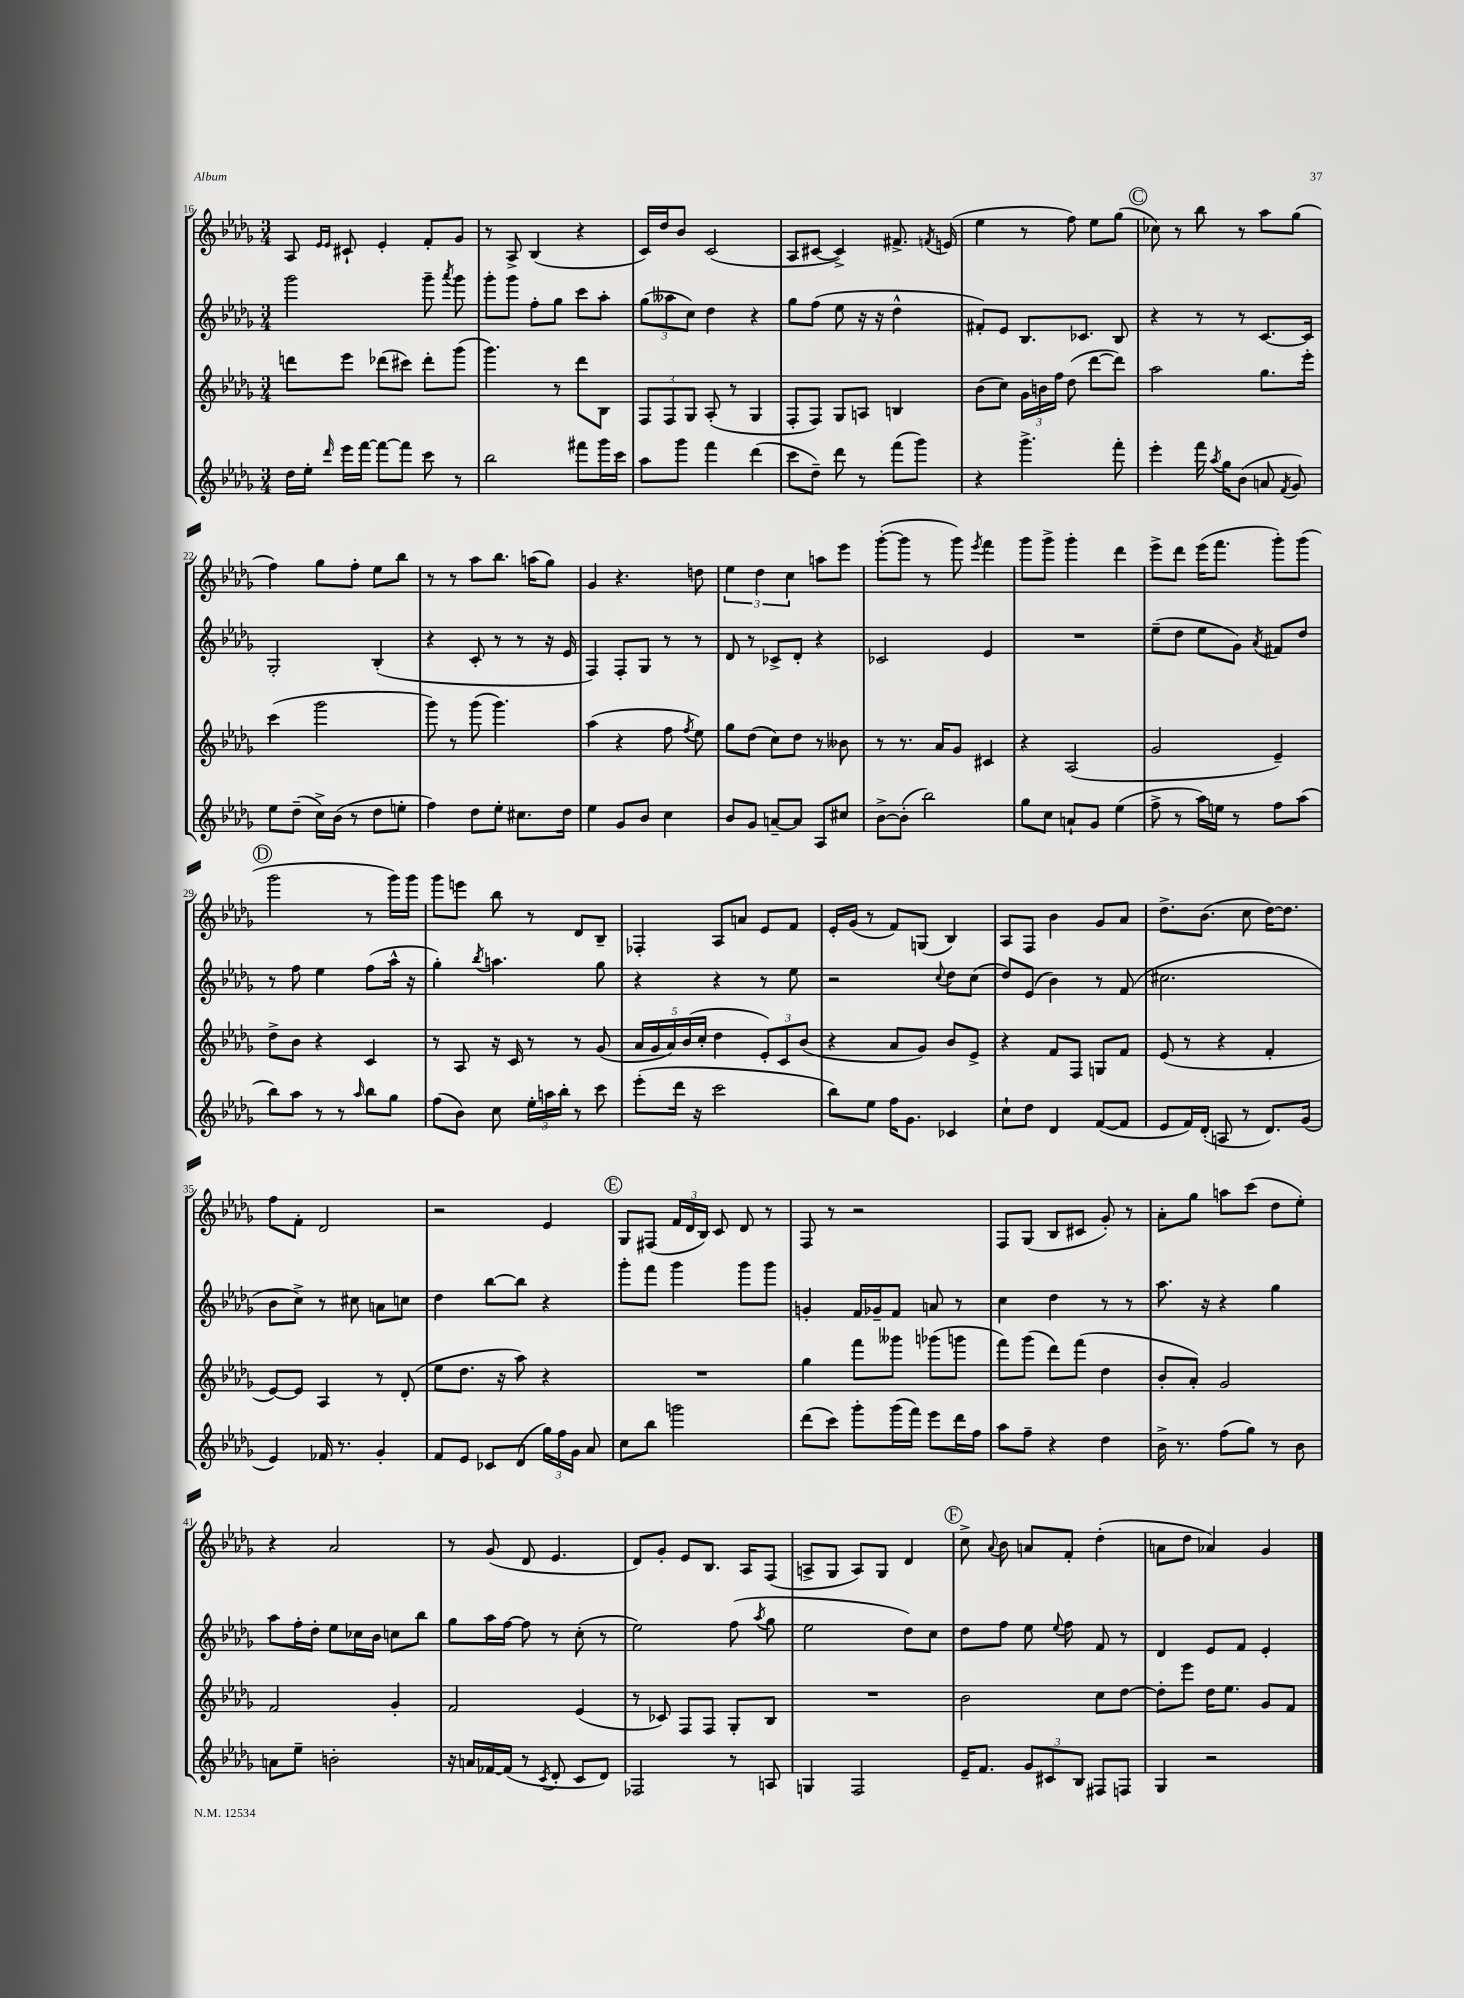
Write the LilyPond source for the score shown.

<<
\new StaffGroup <<
\new Staff = "s0" {
    \clef treble \key des \major \numericTimeSignature \time 3/4
    \autoBeamOff aes8 \grace { ees'16[ ees'16] } cis'8-! ees'4-. f'8[-. ges'8] |
    r8 aes8-> bes4( r4 |
    c'16[) des''16 bes'8] c'2( |
    aes8[ cis'8]~ cis'4->) fis'8.-> \acciaccatura { f'8 } e'16( |
    ees''4 r8 f''8) ees''8[ ges''8]( |
    \mark \markup { \circle "C" } ces''8) r8 bes''8 r8 aes''8[ ges''8]( |
    f''4) ges''8[ f''8]-. ees''8[ bes''8] |
    r8 r8 aes''8[ bes''8.] a''16[( ges''8]) |
    ges'4 r4. d''8 |
    \tuplet 3/2 { ees''4 des''4 c''4 } a''8[ ees'''8] |
    ges'''8[~-.( ges'''8] r8 ges'''8) \acciaccatura { ees'''8 } f'''4 |
    ges'''8[ ges'''8]-> ges'''4-. des'''4 |
    ees'''8[-> des'''8] ees'''16[( f'''8.] ges'''8[-.) ges'''8]( |
    \mark \markup { \circle "D" } ges'''2 r8 ges'''16[) ges'''16] |
    ges'''8[ e'''8] bes''8 r8 des'8[ bes8]-- |
    fes4-. aes8[ a'8] ees'8[ f'8] |
    ees'16[-. ges'16]( r8 f'8[) g8]( bes4) |
    aes8[ f8] bes'4 ges'8[ aes'8] |
    des''8.[-> bes'8.]( c''8 des''16[~) des''8.] |
    f''8[ f'8]-. des'2 |
    r2 ees'4 |
    \mark \markup { \circle "E" } ges8[ fis8]( \tuplet 3/2 { f'16[ des'16 bes16]) } c'8 des'8 r8 |
    f8 r8 r2 |
    f8[ ges8]( bes8[ cis'8] ges'8-.) r8 |
    aes'8[-. ges''8] a''8[ c'''8]( des''8[ ees''8]-.) |
    r4 aes'2 |
    r8 ges'8( des'8 ees'4. |
    des'8[) ges'8]-. ees'8[ bes8.] aes16[ f8]( |
    a8[-> ges8] a8[) ges8] des'4 |
    \mark \markup { \circle "F" } c''8-> \appoggiatura { aes'8 } bes'8 a'8[ f'8]-. des''4-.( |
    a'8[ des''8] aes'4) ges'4 \bar "|." |
}
\new Staff = "s1" {
    \clef treble \key des \major \numericTimeSignature \time 3/4
    \autoBeamOff ges'''2 ges'''8-- \acciaccatura { aes'''8 } ges'''8 |
    ges'''8[-. ges'''8] f''8[-. ges''8] c'''8[ aes''8]-. |
    \tuplet 3/2 { ges''8[( aeses''8 c''8]) } des''4 r4 |
    ges''8[ f''8]( ees''8 r16 r16 des''4-^ |
    fis'8[-.) ees'8] bes8.[ ces'8.] bes8 |
    \mark \markup { \circle "C" } r4 r8 r8 c'8.[~ c'16] |
    ges2-. bes4-.( |
    r4 c'8-. r8 r8 r16 ees'16 |
    f4) f8[-. ges8] r8 r8 |
    des'8 r8 ces'8[-> des'8]-. r4 |
    ces'2 ees'4 |
    R2. |
    ees''8[--( des''8] ees''8[ ges'8]) \acciaccatura { aes'8 } fis'8[ des''8] |
    \mark \markup { \circle "D" } r8 f''8 ees''4 f''8[( aes''16]-^ r16 |
    ges''4-.) \acciaccatura { bes''8 } a''4. ges''8 |
    r4 r4 r8 ees''8 |
    r2 \appoggiatura { c''8 } des''8[ c''8]( |
    des''8[) ees'8]( bes'4) r8 f'8( |
    cis''2. |
    bes'8[ c''8]->) r8 cis''8 a'8[ c''8] |
    des''4 bes''8[~ bes''8] r4 |
    \mark \markup { \circle "E" } ges'''8[-. f'''8] ges'''4 ges'''8[ ges'''8] |
    g'4-. f'16[ ges'16-- f'8] a'8 r8 |
    c''4 des''4 r8 r8 |
    aes''8. r16 r4 ges''4 |
    aes''8[ f''16-. des''16]-. ees''8[ ces''16 bes'16] c''8[ bes''8] |
    ges''8[ aes''16 f''16]~ f''8 r8 c''8-.( r8 |
    ees''2) f''8( \acciaccatura { aes''8 } ges''8 |
    ees''2 des''8[) c''8] |
    \mark \markup { \circle "F" } des''8[ f''8] ees''8 \appoggiatura { ees''8 } f''8 f'8 r8 |
    des'4 ees'8[ f'8] ees'4-. \bar "|." |
}
\new Staff = "s2" {
    \clef treble \key des \major \numericTimeSignature \time 3/4
    \autoBeamOff d'''8[ ees'''8] des'''8[( cis'''8]) des'''8[-. ges'''8]( |
    ges'''4.) r8 des'''8[ bes8] |
    \tuplet 3/2 { f8[ f8 ges8] } aes8-.( r8 ges4 |
    f8[-. f8]) ges8[ a8] b4 |
    bes'8[( c''8]) \tuplet 3/2 { ges'16[ b'16 f''16] } des''8( des'''8[~ des'''8]) |
    \mark \markup { \circle "C" } aes''2 ges''8.[ ees'''16]-. |
    c'''4( ges'''2 |
    ges'''8) r8 ges'''8( ges'''4.) |
    aes''4( r4 f''8 \acciaccatura { f''8 } ees''8) |
    ges''8[ des''8]( c''8[) des''8] r8 beses'8 |
    r8 r8. aes'16[ ges'8] cis'4 |
    r4 aes2( |
    ges'2 ees'4--) |
    \mark \markup { \circle "D" } des''8[-> bes'8] r4 c'4 |
    r8 aes8 r16 c'16 r8 r8 ges'8( |
    \tuplet 5/4 { aes'16[ ges'16 aes'16) bes'16( c''16]-. } des''4 \tuplet 3/2 { ees'8[-.) c'8 bes'8]( } |
    r4 aes'8[ ges'8]) bes'8[ ees'8]-> |
    r4 f'8[ f8] g8[ f'8] |
    ees'8( r8 r4 f'4-. |
    ees'8[~) ees'8] aes4 r8 des'8-.( |
    ees''8[ des''8.] r16 aes''8) r4 |
    \mark \markup { \circle "E" } R2. |
    ges''4 f'''8[ geses'''8] ges'''8[( g'''8] |
    f'''8[) ges'''8]( des'''8[) f'''8]( des''4 |
    bes'8[-. aes'8]-.) ges'2 |
    f'2 ges'4-. |
    f'2 ees'4( |
    r8 ces'8) f8[ f8] ges8[-. bes8] |
    R2. |
    \mark \markup { \circle "F" } bes'2 c''8[ des''8]~ |
    des''8[-. ees'''8] des''16[ ees''8.] ges'8[ f'8] \bar "|." |
}
\new Staff = "s3" {
    \clef treble \key des \major \numericTimeSignature \time 3/4
    \autoBeamOff des''16[ ees''16]-. \grace { des'''16 } ees'''16[ f'''16]~ f'''8[~ f'''8] c'''8 r8 |
    bes''2 fis'''8[ ges'''16 c'''16] |
    aes''8[ ges'''8] f'''4 des'''4( |
    c'''8[ des''8]--) des'''8 r8 f'''8[( ges'''8]) |
    r4 ges'''4.-> f'''8-. |
    \mark \markup { \circle "C" } ees'''4-. f'''16 \acciaccatura { aes''8 } ges''16[ bes'8]( a'8 \acciaccatura { f'8 } ges'8) |
    ees''8[ des''8]--( c''16[->) bes'16]( r8 des''8[ e''8]-. |
    f''4) des''8[ ees''8]-. cis''8.[ des''16] |
    ees''4 ges'8[ bes'8] c''4 |
    bes'8[ ges'8] a'8[~-- a'8] aes8[ cis''8] |
    bes'8[~-> bes'8]-.( bes''2) |
    ges''8[ c''8] a'8[-! ges'8] ees''4( |
    f''8-> r8 aes''16[) e''16] r8 f''8[ aes''8]( |
    \mark \markup { \circle "D" } bes''8[) aes''8] r8 r8 \grace { aes''16 } bes''8[ ges''8] |
    f''8[( bes'8]) c''8 \tuplet 3/2 { ees''16[-. a''16 bes''16]-. } r8 c'''8 |
    ees'''8[-.( des'''16] r16 c'''2 |
    bes''8[) ees''8] f''16[ ges'8.] ces'4 |
    c''8[-! des''8] des'4 f'8[~( f'8] |
    ees'8[ f'16) des'16]-.( a8 r8 des'8.[) ges'16]( |
    ees'4) fes'16 r8. ges'4-. |
    f'8[ ees'8] ces'8[ des'8]( \tuplet 3/2 { ges''16[) f''16 ges'16] } aes'8 |
    \mark \markup { \circle "E" } c''8[ bes''8] g'''2 |
    des'''8[( c'''8]) ges'''8[-. ges'''16( f'''16]) ees'''8[ des'''16 f''16] |
    aes''8[ f''8]-- r4 des''4 |
    bes'16-> r8. f''8[( ges''8]) r8 bes'8 |
    a'8[ ees''8]-- b'2-. |
    r16 a'16[ fes'16~ fes'16]( r8 \acciaccatura { c'8 } des'8-. c'8[ des'8]) |
    fes2 r8 a8 |
    g4 f2 |
    \mark \markup { \circle "F" } ees'16[-- f'8.] \tuplet 3/2 { ges'8[ cis'8 bes8] } fis8[ f8] |
    ges4 r2 \bar "|." |
}
>>
>>
\layout { \context { \Score currentBarNumber = #16 } }
